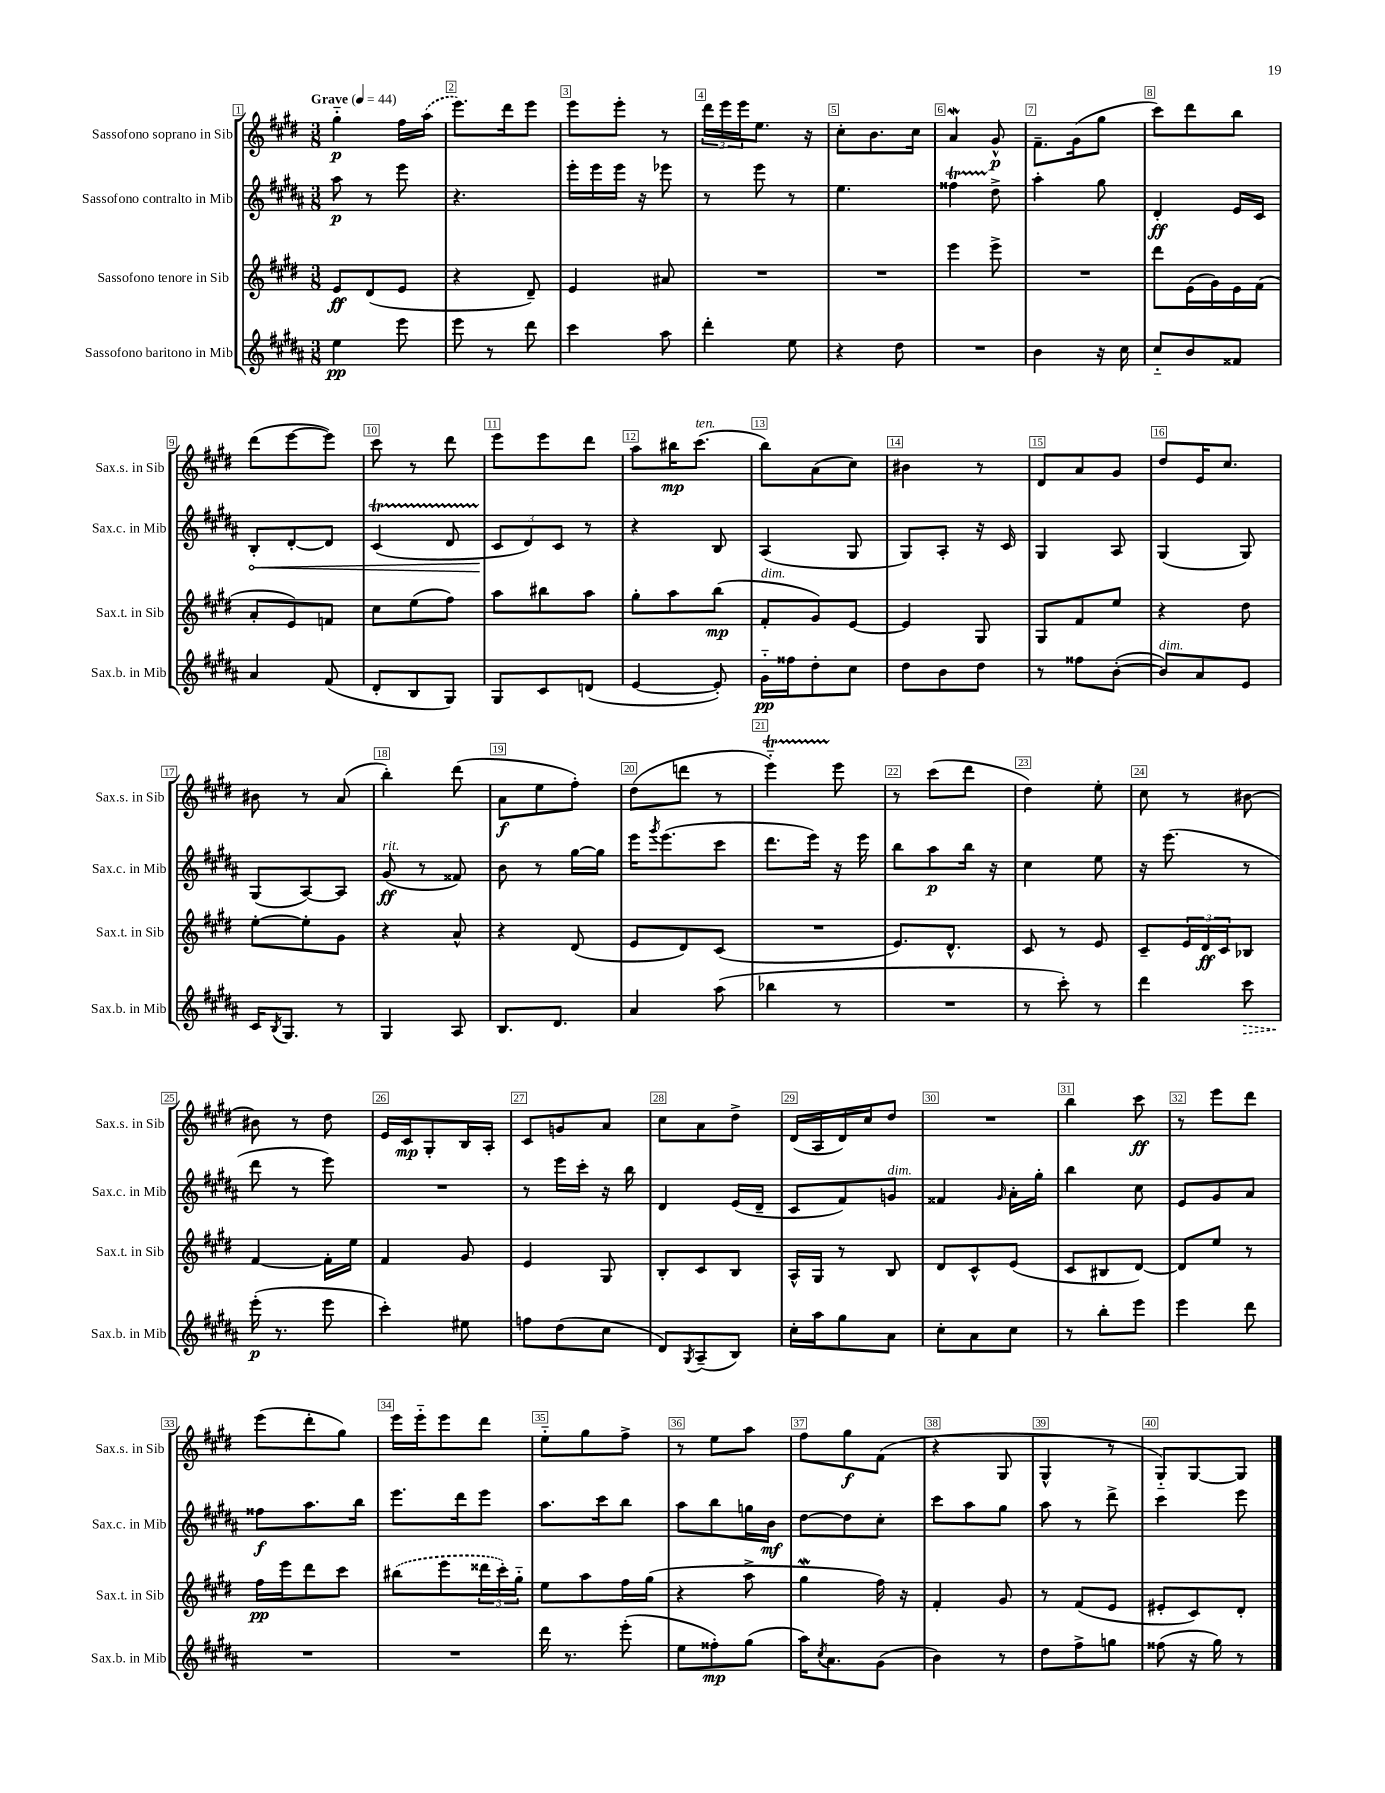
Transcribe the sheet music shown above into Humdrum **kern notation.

**kern	**dynam	**kern	**dynam	**kern	**dynam	**kern	**dynam
*part4	*part4	*part3	*part3	*part2	*part2	*part1	*part1
*staff4	*staff4	*staff3	*staff3	*staff2	*staff2	*staff1	*staff1
*I"Sassofono baritono in Mib	*	*I"Sassofono tenore in Sib	*	*I"Sassofono contralto in Mib	*	*I"Sassofono soprano in Sib	*
*I'Sax.b. in Mib	*	*I'Sax.t. in Sib	*	*I'Sax.c. in Mib	*	*I'Sax.s. in Sib	*
*clefG2	*	*clefG2	*	*clefG2	*	*clefG2	*
*k[f#c#g#d#a#]	*	*k[f#c#g#d#]	*	*k[f#c#g#d#a#]	*	*k[f#c#g#d#]	*
*M3/8	*	*M3/8	*	*M3/8	*	*M3/8	*
*MM44	*	*MM44	*	*MM44	*	*MM44	*
=1	=1	=1	=1	=1	=1	=1	=1
!	!	!	!	!	!	!LO:TX:a:B:t=Grave	!
4ee\	pp	8e/L	ff	8aa#\	p	4gg#\	p
.	.	(8d#/	.	8r	.	.	.
8eee\	.	8e/J	.	8eee\	.	16ff#\LL	.
.	.	.	.	.	.	(16aa\JJ	.
=2	=2	=2	=2	=2	=2	=2	=2
8eee\	.	4r	.	4.r	.	8.eee\L)	.
8r	.	.	.	.	.	.	.
.	.	.	.	.	.	16ddd#\k	.
8ddd#\	.	8d#~/)	.	.	.	8eee\J	.
=3	=3	=3	=3	=3	=3	=3	=3
4ccc#\	.	4e/	.	16eee'\LL	.	8eee\L	.
.	.	.	.	16eee\	.	.	.
.	.	.	.	16eee\JJ	.	8eee'\J	.
.	.	.	.	16r	.	.	.
8aa#\	.	8a#X/	.	8eee-X\	.	8r	.
=4	=4	=4	=4	=4	=4	=4	=4
4ddd#'\	.	4.r	.	8r	.	24ddd#\LL	.
.	.	.	.	.	.	24eee\	.
.	.	.	.	.	.	24eee\J	.
.	.	.	.	8eee\	.	8.ee\J	.
8ee\	.	.	.	8r	.	.	.
.	.	.	.	.	.	16r	.
=5	=5	=5	=5	=5	=5	=5	=5
4r	.	4.r	.	4.ee\	.	8cc#'\L	.
.	.	.	.	.	.	8.b\	.
8dd#\	.	.	.	.	.	.	.
.	.	.	.	.	.	16cc#\Jk	.
=6	=6	=6	=6	=6	=6	=6	=6
4.r	.	4eee\	.	4ff##Xt\	.	4aw/	.
.	.	8eee^\	.	8dd#^\	.	8g#^^/	p
=7	=7	=7	=7	=7	=7	=7	=7
4b\	.	4.r	.	4aa#'\	.	8.f#~\L	.
.	.	.	.	.	.	(16g#\k	.
16r	.	.	.	8gg#\	.	8gg#\J	.
16cc#\	.	.	.	.	.	.	.
=8	=8	=8	=8	=8	=8	=8	=8
8cc#/L	.	8ddd#\L	.	4d#'/	ff	8ccc#\L)	.
8b/	.	(16e\L	.	.	.	8ddd#\	.
.	.	16g#\)	.	.	.	.	.
8f##X/J	.	16e\	.	16e/LL	.	8bb\J	.
.	.	(16f#\JJ	.	16c#/JJ	.	.	.
!!LO:LB:g=z
=9	=9	=9	=9	=9	=9	=9	=9
!	!	!	!	!	!LO:HP:b	!	!
4a#/	.	8a'/L	.	8B'/L	<	(8ddd#\L	.
.	.	8e/)	.	[8d#'/	.	[8eee\	.
(8f#/	.	8fn/J	.	8d#/J]	.	8eee\J])	.
=10	=10	=10	=10	=10	=10	=10	=10
8d#'/L	.	8cc#\L	.	(4c#T/	.	8ccc#\	.
8B/	.	(8ee\	.	.	.	8r	.
8G#/J)	.	8ff#\J)	.	8d#TTT/	.	8ddd#\	.
=11	=11	=11	=11	=11	=11	=11	=11
8G#/L	.	8aa\L	.	12c#/L	.	8eee\L	.
.	.	.	.	12d#/)	[	.	.
8c#/	.	8bb#X\	.	.	.	8eee\	.
.	.	.	.	12c#/J	.	.	.
(8dn/J	.	8aa\J	.	8r	.	8ddd#\J	.
=12	=12	=12	=12	=12	=12	=12	=12
[4e/	.	8gg#'\L	.	4r	.	8aa\L	.
.	.	8aa\	.	.	.	16bb#X\K	mp
!	!	!	!	!	!	!LO:TX:a:i:t=ten.	!
.	.	.	.	.	.	(8.ccc#\J	.
8e'/])	.	(8bb\J	mp	8B/	.	.	.
=13	=13	=13	=13	=13	=13	=13	=13
!	!	!LO:TX:a:i:t=dim.	!	!	!	!	!
16g#\LL	pp	8f#'/L	.	(4A#/	.	8bb\L)	.
16ff##X\J	.	.	.	.	.	.	.
8dd#'\	.	8g#/)	.	.	.	(8a\	.
8cc#\J	.	[8e/J	.	8G#/	.	8cc#\J)	.
=14	=14	=14	=14	=14	=14	=14	=14
8dd#\L	.	4e/]	.	8G#/L)	.	4b#X\	.
8b\	.	.	.	8A#'/J	.	.	.
8dd#\J	.	8G#/	.	16r	.	8r	.
.	.	.	.	16c#/	.	.	.
=15	=15	=15	=15	=15	=15	=15	=15
8r	.	8G#/L	.	4G#/	.	8d#/L	.
8ff##X\L	.	8f#/	.	.	.	8a/	.
([8b'\J	.	8ee/J	.	8A#/	.	8g#/J	.
=16	=16	=16	=16	=16	=16	=16	=16
!LO:TX:a:i:t=dim.	!	!	!	!	!	!	!
8b/L])	.	4r	.	(4G#/	.	8dd#/L	.
8a#/	.	.	.	.	.	16e/K	.
.	.	.	.	.	.	8.cc#/J	.
8e/J	.	8dd#\	.	8G#/)	.	.	.
!!LO:LB:g=z
=17	=17	=17	=17	=17	=17	=17	=17
16c#/KL	.	[8ee'\L	.	(8G#/L	.	8b#X\	.
8qB/	.	.	.	.	.	.	.
8.G#/J	.	.	.	.	.	.	.
.	.	8ee'\]	.	[8A#/)	.	8r	.
8r	.	8g#\J	.	8A#/J]	.	(8a/	.
=18	=18	=18	=18	=18	=18	=18	=18
!	!	!	!	!LO:TX:a:i:t=rit.	!	!	!
4G#/	.	4r	.	(8g#/	ff	4bb'\)	.
.	.	.	.	8r	.	.	.
8A#/	.	8a^^/	.	8f##X/)	.	(8ddd#\	.
=19	=19	=19	=19	=19	=19	=19	=19
8.B/L	.	4r	.	8b\	.	8a\L	f
.	.	.	.	8r	.	8ee\	.
8.d#/J	.	.	.	.	.	.	.
.	.	(8d#/	.	[16gg#\LL	.	8ff#'\J)	.
.	.	.	.	16gg#\JJ]	.	.	.
=20	=20	=20	=20	=20	=20	=20	=20
4a#/	.	8e/L	.	16eee\KL	.	(8dd#\L	.
.	.	.	.	8qggg#/	.	.	.
.	.	.	.	(8.eee\	.	.	.
.	.	8d#/)	.	.	.	8dddn\J	.
(8aa#\	.	(8c#/J	.	8ccc#\J	.	8r	.
=21	=21	=21	=21	=21	=21	=21	=21
4bb-X\	.	4.r	.	8.ddd#\L	.	4eeeT\)	.
.	.	.	.	16eee\Jk)	.	.	.
8r	.	.	.	16r	.	8eee\	.
.	.	.	.	16eee\	.	.	.
=22	=22	=22	=22	=22	=22	=22	=22
4.r	.	8.e/L)	.	8bb\L	.	8r	.
.	.	.	.	8aa#\	p	(8ccc#\L	.
.	.	8.d#^^/J	.	.	.	.	.
.	.	.	.	16bb\Jk	.	8ddd#\J	.
.	.	.	.	16r	.	.	.
=23	=23	=23	=23	=23	=23	=23	=23
8r	.	8c#/	.	4cc#\	.	4dd#\)	.
8ccc#'\)	.	8r	.	.	.	.	.
8r	.	8e/	.	8ee\	.	8ee'\	.
=24	=24	=24	=24	=24	=24	=24	=24
4ddd#\	.	8c#~/L	.	16r	.	8cc#\	.
.	.	.	.	(8.eee\	.	.	.
.	.	24e/L	.	.	.	8r	.
.	.	24d#/	ff	.	.	.	.
.	.	24c#/J	.	.	.	.	.
!	!LO:HP:b	!	!	!	!	!	!
8ccc#\	>	8B-X/J	.	8r	.	[8b#X\	.
!!LO:LB:g=z
=25	=25	=25	=25	=25	=25	=25	=25
(16eee'\	p	[4f#/	.	8ddd#\	.	8b#X\]	.
8.r	]	.	.	.	.	.	.
.	.	.	.	8r	.	8r	.
8eee\	.	16f#'\LL]	.	8eee\)	.	8dd#\	.
.	.	16ee\JJ	.	.	.	.	.
=26	=26	=26	=26	=26	=26	=26	=26
4ccc#'\)	.	4f#/	.	4.r	.	16e/LL	.
.	.	.	.	.	.	16c#/J	mp
.	.	.	.	.	.	8G#'/	.
8ee#X\	.	8g#/	.	.	.	16B/L	.
.	.	.	.	.	.	16A'/JJ	.
=27	=27	=27	=27	=27	=27	=27	=27
8ffn\L	.	4e/	.	8r	.	8c#/L	.
(8dd#\	.	.	.	16eee\LL	.	8gn/	.
.	.	.	.	16ccc#'\JJ	.	.	.
8cc#\J	.	8G#/	.	16r	.	8a/J	.
.	.	.	.	16bb\	.	.	.
=28	=28	=28	=28	=28	=28	=28	=28
8d#/L)	.	8B'/L	.	4d#/	.	8cc#\L	.
8qG#/	.	.	.	.	.	.	.
(8A#~/	.	8c#/	.	.	.	8a\	.
8B/J)	.	8B/J	.	(16e/LL	.	8dd#^\J	.
.	.	.	.	16d#~/JJ	.	.	.
=29	=29	=29	=29	=29	=29	=29	=29
16cc#'\LL	.	16A^^/LL	.	8c#/L	.	(16d#/LL	.
16aa#\J	.	16G#/JJ	.	.	.	16A/	.
8gg#\	.	8r	.	8f#/)	.	16d#/)	.
.	.	.	.	.	.	16cc#/J	.
!	!	!	!	!LO:TX:a:i:t=dim.	!	!	!
8a#\J	.	8B/	.	8gn/J	.	8dd#/J	.
=30	=30	=30	=30	=30	=30	=30	=30
8cc#'\L	.	8d#/L	.	4f##X/	.	4.r	.
8a#\	.	8c#^^/	.	.	.	.	.
.	.	.	.	16qqg#/	.	.	.
8cc#\J	.	(8e/J	.	16a#'\LL	.	.	.
.	.	.	.	16gg#'\JJ	.	.	.
=31	=31	=31	=31	=31	=31	=31	=31
8r	.	8c#/L	.	4bb\	.	4bb\	.
8bb'\L	.	8B#X/	.	.	.	.	.
8eee\J	.	[8d#/J)	.	8cc#\	.	8ccc#\	ff
=32	=32	=32	=32	=32	=32	=32	=32
4eee\	.	8d#/L]	.	8e/L	.	8r	.
.	.	8ee/J	.	8g#/	.	8eee\L	.
8ddd#\	.	8r	.	8a#/J	.	8ddd#\J	.
!!LO:LB:g=z
=33	=33	=33	=33	=33	=33	=33	=33
4.r	.	16ff#\LL	pp	8ff##X\L	f	(8eee\L	.
.	.	16eee\J	.	.	.	.	.
.	.	8ddd#\	.	8.aa#\	.	8ddd#'\	.
.	.	8ccc#\J	.	.	.	8gg#\J)	.
.	.	.	.	16bb\Jk	.	.	.
=34	=34	=34	=34	=34	=34	=34	=34
4.r	.	(8bb#X\L	.	8.eee\L	.	16eee\LL	.
.	.	.	.	.	.	16eee\J	.
.	.	8eee\	.	.	.	8eee\	.
.	.	.	.	16ddd#\k	.	.	.
.	.	24ddd##X\L	.	8eee\J	.	8ddd#\J	.
.	.	24ccc#'\)	.	.	.	.	.
.	.	24gg#\JJ	.	.	.	.	.
=35	=35	=35	=35	=35	=35	=35	=35
16ddd#\	.	8ee\L	.	8.aa#\L	.	8ee\L	.
8.r	.	.	.	.	.	.	.
.	.	8aa\	.	.	.	8gg#\	.
.	.	.	.	16ccc#\k	.	.	.
(8eee'\	.	16ff#\L	.	8bb\J	.	8ff#^\J	.
.	.	(16gg#\JJ	.	.	.	.	.
=36	=36	=36	=36	=36	=36	=36	=36
8ee\L	.	4r	.	8aa#\L	.	8r	.
8ff##X'\)	mp	.	.	8bb\	.	8ee\L	.
(8gg#\J	.	8aa^\	.	16ggn\L	.	8aa\J	.
.	.	.	.	16b\JJ	mf	.	.
=37	=37	=37	=37	=37	=37	=37	=37
16aa#\KL)	.	4gg#W\	.	[8dd#\L	.	8ff#\L	.
8qcc#/	.	.	.	.	.	.	.
8.a#\	.	.	.	.	.	.	.
.	.	.	.	8dd#\]	.	8gg#\	f
(8g#\J	.	16ff#\)	.	8cc#'\J	.	(8f#\J	.
.	.	16r	.	.	.	.	.
=38	=38	=38	=38	=38	=38	=38	=38
4b\)	.	4f#'/	.	8ccc#\L	.	4r	.
.	.	.	.	8aa#\	.	.	.
8r	.	8g#/	.	8gg#\J	.	8G#/	.
=39	=39	=39	=39	=39	=39	=39	=39
8dd#\L	.	8r	.	8aa#\	.	4G#^^/	.
8ff#^\	.	(8f#/L	.	8r	.	.	.
8ggn\J	.	8e/J	.	8ddd#^\	.	8r	.
=40	=40	=40	=40	=40	=40	=40	=40
(8ff##X\	.	8e#X'/L	.	4ccc#\	.	8G#/L)	.
16r	.	8c#/)	.	.	.	[8G#/	.
16gg#\)	.	.	.	.	.	.	.
8r	.	8d#'/J	.	8eee\	.	8G#/J]	.
==	==	==	==	==	==	==	==
*-	*-	*-	*-	*-	*-	*-	*-
